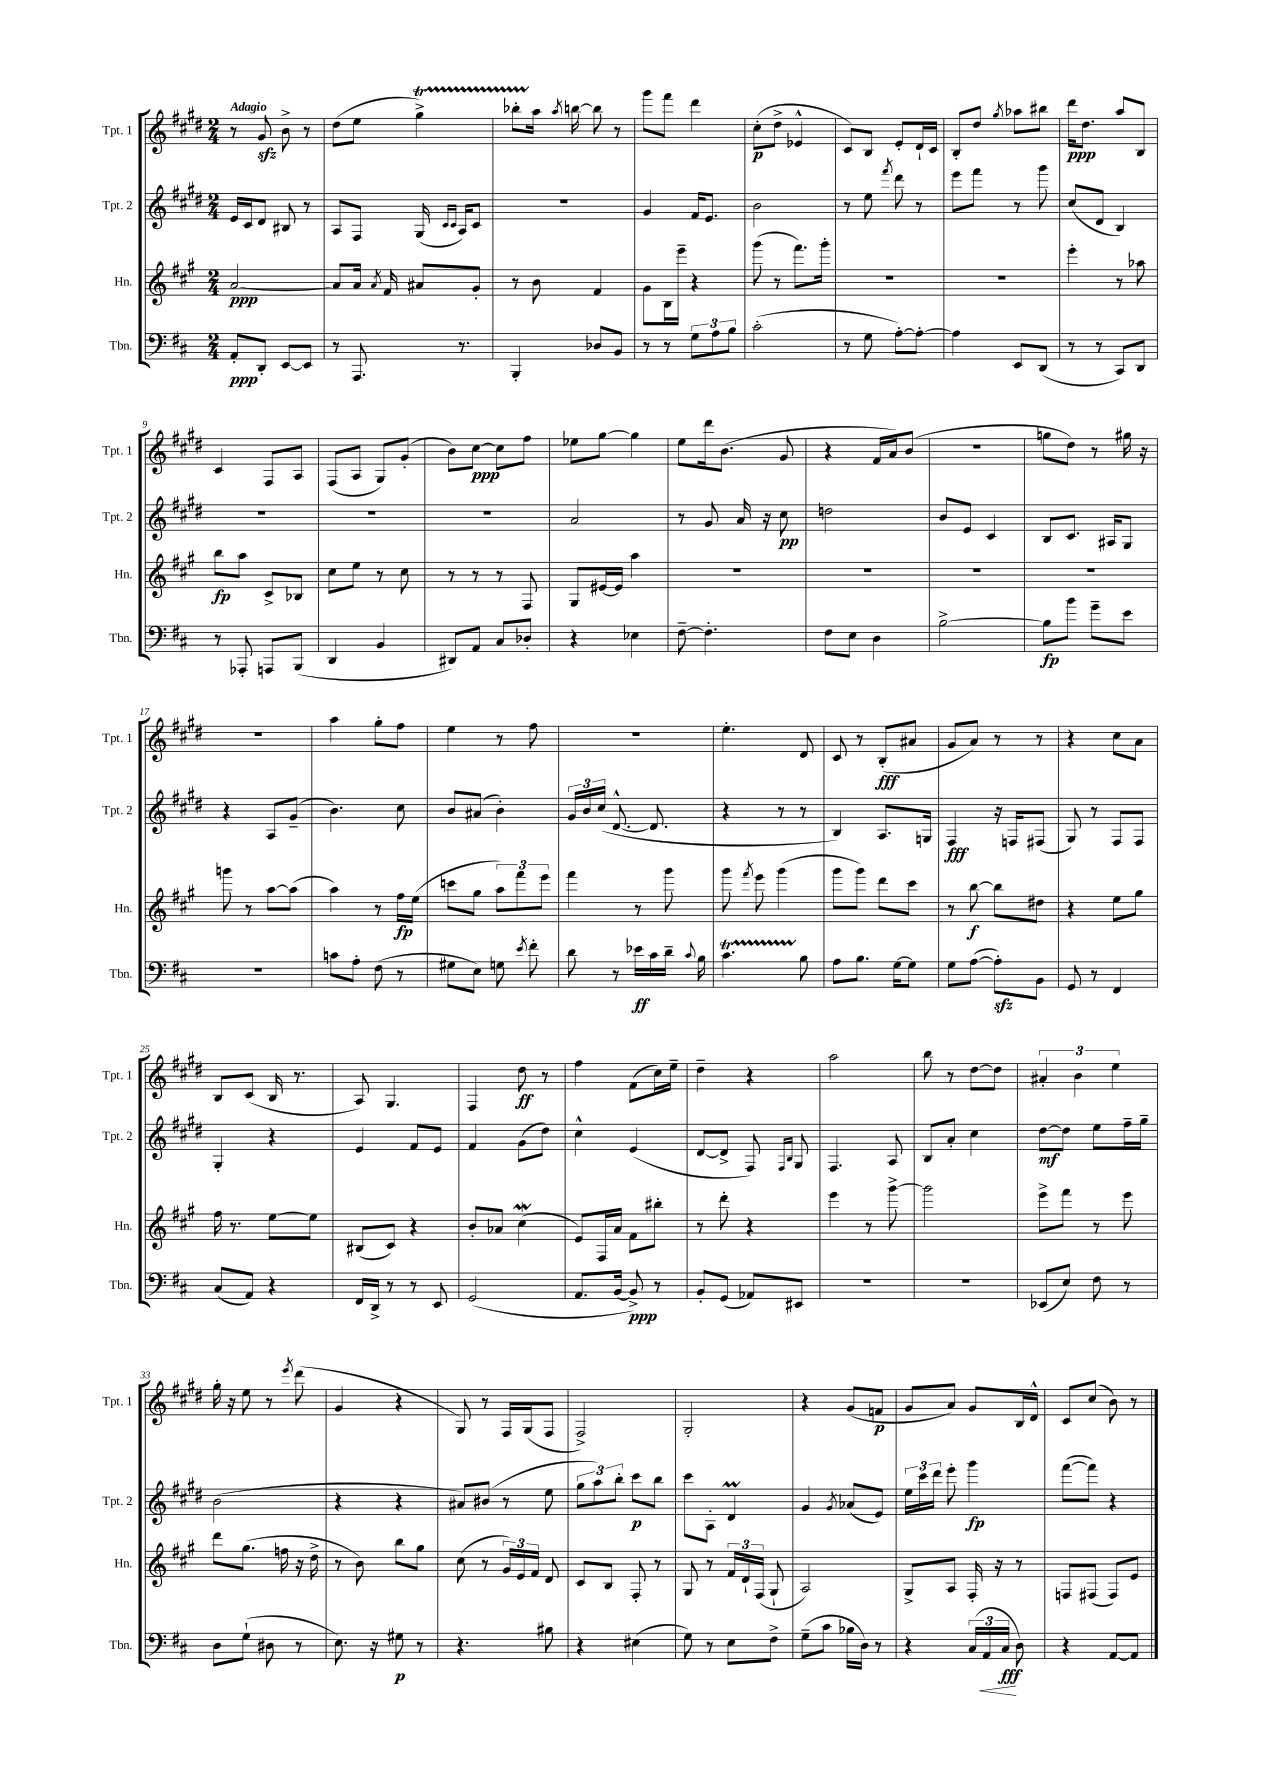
<<
\new StaffGroup <<
\new Staff = "s0" \with { instrumentName = "Tpt. 1" shortInstrumentName = "Tpt. 1" } {
    \clef treble \key e \major \numericTimeSignature \time 2/4 \tempo "Adagio"
    \autoBeamOff r8 gis'8\sfz b'8-> r8 |
    dis''8[( e''8] gis''4->\startTrillSpan) |
    bes''8[-. a''16]\stopTrillSpan \acciaccatura { a''8 } b''16~ b''8 r8 |
    gis'''8[ fis'''8] dis'''4 |
    cis''8[-.\p( dis''8]-> ees'4-^ |
    cis'8[) b8] e'8[-. dis'16-! cis'16] |
    b8[-. dis''8] \acciaccatura { gis''8 } aes''8[ bis''8] |
    dis'''16[\ppp dis''8.] a''8[ b8] |
    cis'4 fis8[ a8] |
    fis8[( a8] gis8[) gis'8]-.( |
    b'8[) cis''8]~\ppp cis''8[ fis''8] |
    ees''8[ gis''8]~ gis''4 |
    e''8[ dis'''16 b'8.]( gis'8 |
    r4 fis'16[ a'16) b'8]( |
    r2 |
    g''8[ dis''8]) r8 gis''16 r16 |
    r2 |
    a''4 gis''8[-. fis''8] |
    e''4 r8 fis''8 |
    r2 |
    e''4.-. dis'8 |
    cis'8 r8 b8[-.\fff( ais'8] |
    gis'8[ a'8]) r8 r8 |
    r4 cis''8[ a'8] |
    b8[ cis'8]( b16 r8. |
    a8) gis4. |
    fis4 dis''8\ff r8 |
    fis''4 fis'8[( cis''16) e''16]-- |
    dis''4-- r4 |
    a''2 |
    b''8 r8 dis''8[~ dis''8] |
    \tuplet 3/2 { ais'4-. b'4 e''4 } |
    gis''16-. r16 e''8 r8 \acciaccatura { e'''8 } dis'''8( |
    gis'4 r4 |
    gis8) r8 fis16[ gis16( fis8] |
    fis2->) |
    gis2-. |
    r4 gis'8[( f'8]\p |
    gis'8[ a'8]) gis'8[ b16 dis'16]-^ |
    cis'8[ cis''8]( b'8) r8 \bar "|." |
}
\new Staff = "s1" \with { instrumentName = "Tpt. 2" shortInstrumentName = "Tpt. 2" } {
    \clef treble \key e \major \numericTimeSignature \time 2/4
    \autoBeamOff e'16[ cis'16 dis'8] bis8 r8 |
    a8[ fis8] gis16( \grace { cis'16[ cis'16] } a16[) cis'8] |
    R2 |
    gis'4 fis'16[ e'8.] |
    b'2 |
    r8 e''8 \acciaccatura { fis'''8 } dis'''8 r8 |
    e'''8[ fis'''8] r8 gis'''8 |
    cis''8[( dis'8] b4) |
    R2 |
    R2 |
    R2 |
    a'2 |
    r8 gis'8 a'16 r16 cis''8\pp |
    d''2 |
    b'8[ e'8] cis'4 |
    b8[ cis'8.] ais16[ gis8] |
    r4 a8[ gis'8]--( |
    b'4.) cis''8 |
    b'8[ ais'8]( b'4-.) |
    \tuplet 3/2 { gis'16[ b'16 cis''16]( } dis'8.~-^ dis'8. |
    r4 r8 r8 |
    b4) a8.[ g16] |
    fis4\fff r16 f16[ fis8]( |
    gis8) r8 fis8[ fis8] |
    gis4-. r4 |
    e'4 fis'8[ e'8] |
    fis'4 gis'8[( dis''8]) |
    cis''4-^ e'4( |
    dis'8[~ dis'8]-> fis8) \grace { fis16[ b16] } gis8 |
    fis4. a8 |
    b8[ a'8]-. cis''4 |
    dis''8[~\mf dis''8] e''8[ fis''16-- gis''16]-- |
    b'2( |
    r4 r4 |
    ais'8[) bis'8]( r8 e''8 |
    \tuplet 3/2 { gis''8[ a''8) b''8]-. } cis'''8[\p b''8] |
    cis'''8[ a8]-. dis'4\prall |
    gis'4 \acciaccatura { gis'8 } aes'8[( e'8]) |
    \tuplet 3/2 { e''16[ cis'''16 dis'''16] } e'''8-. gis'''4\fp |
    fis'''8[~( fis'''8]) r4 \bar "|." |
}
\new Staff = "s2" \with { instrumentName = "Hn." shortInstrumentName = "Hn." } {
    \clef treble \key a \major \numericTimeSignature \time 2/4
    \autoBeamOff a'2~\ppp |
    a'8[ a'16] \acciaccatura { a'8 } fis'16 ais'8[ gis'8]-. |
    r8 b'8 fis'4 |
    gis'8[ b16 e'''16]-- r4 |
    gis'''8( r8 fis'''8.[) gis'''16]-. |
    R2 |
    r2 |
    e'''4-. r8 aes''8 |
    b''8[\fp a''8] cis'8[-> bes8] |
    cis''8[ e''8] r8 cis''8 |
    r8 r8 r8 fis8 |
    gis8[ eis'16~ eis'16] a''4 |
    R2 |
    R2 |
    R2 |
    R2 |
    g'''8 r8 a''8[~ a''8]( |
    a''4) r8 fis''16[\fp e''16]( |
    c'''8[ gis''8] \tuplet 3/2 { a''8[) fis'''8 e'''8] } |
    fis'''4 r8 gis'''8 |
    gis'''8 \acciaccatura { fis'''8 } e'''8 gis'''4( |
    gis'''8[ gis'''8]) d'''8[ cis'''8] |
    r8 b''8~\f b''8[ dis''8] |
    r4 e''8[ gis''8] |
    fis''16 r8. e''8[~ e''8] |
    bis8[( cis'8]) r4 |
    b'8[-. aes'8] cis''4\mordent( |
    e'8[) fis16 a'16] fis'8[ bis''8]-. |
    r8 d'''8-. r4 |
    e'''4 r8 gis'''8~-> |
    gis'''2 |
    e'''8[-> fis'''8] r8 e'''8 |
    d'''8[ gis''8.]( f''16 r16 d''16-> |
    r8 b'8) b''8[ gis''8] |
    cis''8( r8 \tuplet 3/2 { gis'16[) e'16 fis'16] } d'8 |
    cis'8[ b8] fis8-. r8 |
    gis8 r8 \tuplet 3/2 { fis'16[ d'16-! fis16]( } gis8-! |
    a2) |
    gis8[-> a8] fis16-. r16 r8 |
    f8[ fis8]( fis8[) e'8] \bar "|." |
}
\new Staff = "s3" \with { instrumentName = "Tbn." shortInstrumentName = "Tbn." } {
    \clef bass \key d \major \numericTimeSignature \time 2/4
    \autoBeamOff a,8[-.\ppp d,8]-. e,8[~ e,8] |
    r8 a,,8. r8. |
    b,,4-. des8[ b,8] |
    r8 r8 \tuplet 3/2 { g8[ a8 b8] } |
    cis'2-.( |
    r8 g8 a8[~-.) a8]~-. |
    a4 e,8[ d,8]( |
    r8 r8 cis,8[) d,8] |
    r8 aes,,8-. a,,8[ b,,8]( |
    d,4 b,4 |
    dis,8[) a,8] cis8[ des8]-. |
    r4 ees4 |
    fis8~-- fis4.-. |
    fis8[ e8] d4 |
    b2~-> |
    b8[\fp b'8] g'8[-- e'8] |
    R2 |
    c'8[ a8]-. fis8( r8 |
    gis8[ e8]) g8 \acciaccatura { e'8 } fis'8-. |
    d'8 r8 ees'16[\ff cis'16 d'16]-- \appoggiatura { cis'8 } b16 |
    cis'4.\startTrillSpan b8\stopTrillSpan |
    a8[ b8.] g16[~ g8] |
    g8[ a8]~( a8[-.\sfz) b,8] |
    g,8 r8 fis,4 |
    cis8[( a,8]) r4 |
    fis,16[ d,16]-> r8 r8 e,8 |
    g,2( |
    a,8.[ b,16]~ b,8->\ppp) r8 |
    b,8[-. g,8]( aes,8[) eis,8] |
    R2 |
    R2 |
    ees,8[( e8]) fis8 r8 |
    d8[ g8]-!( dis8 r8 |
    e8.) r16 gis8\p r8 |
    r4. bis8 |
    r4 eis4( |
    g8) r8 e8[ fis8]-> |
    g8[--( cis'8] bes16[ d16]) r8 |
    r4 \tuplet 3/2 { cis16[( a,16\< cis16]\fff\! } d8) |
    r4 a,8[~ a,8] \bar "|." |
}
>>
>>
